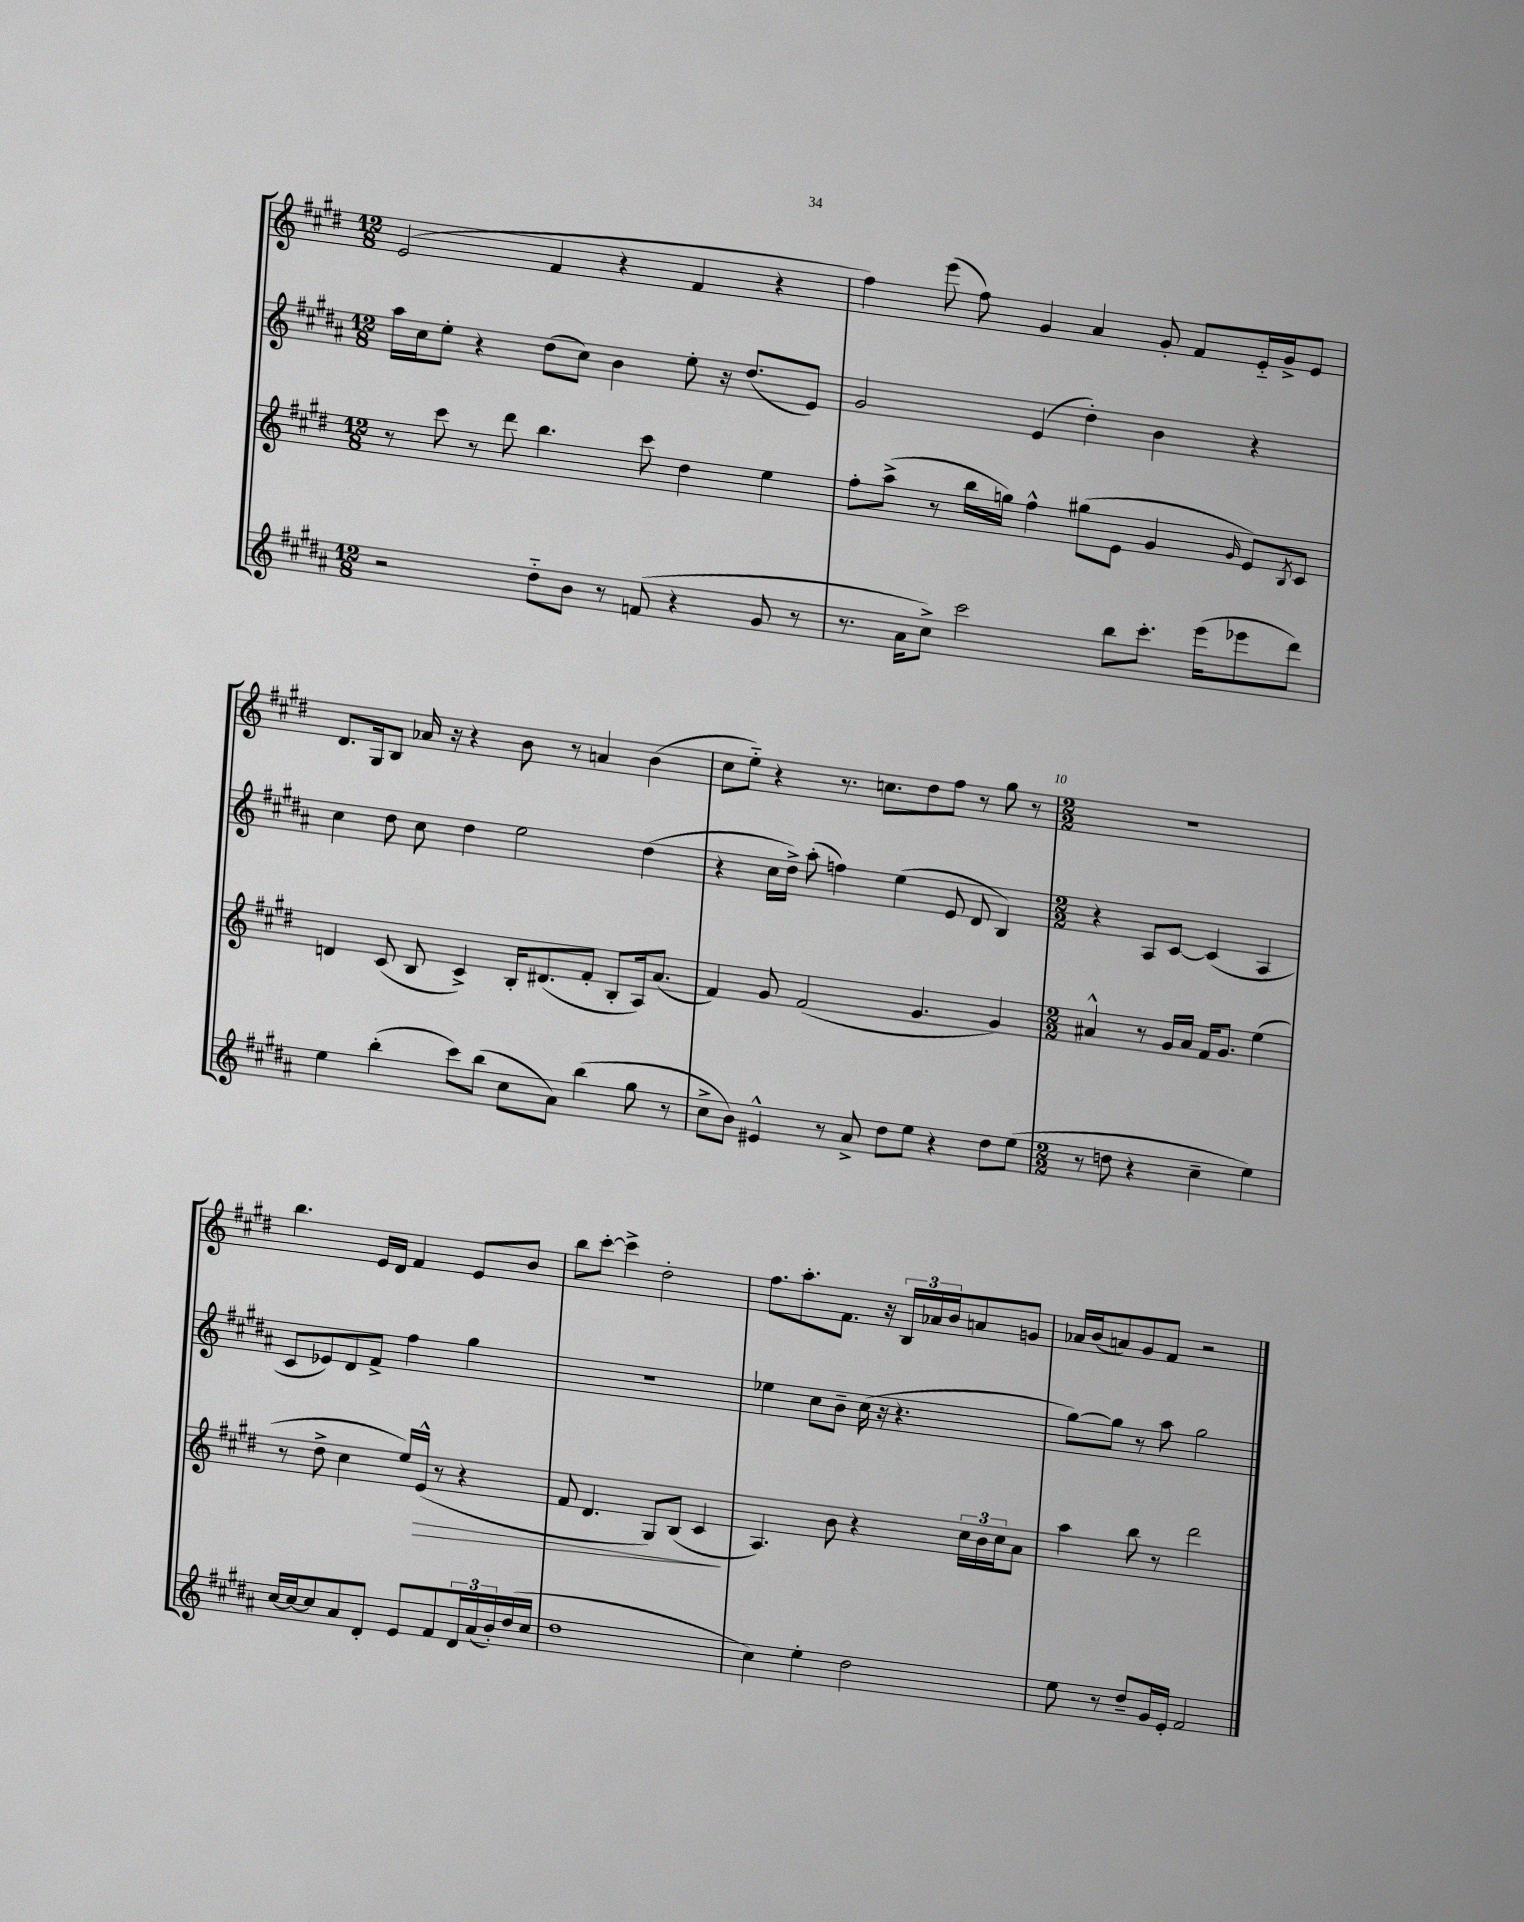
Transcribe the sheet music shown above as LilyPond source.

<<
\new StaffGroup <<
\new Staff = "s0" {
    \clef treble \key e \major \numericTimeSignature \time 12/8
    e'2( fis'4 r4 fis'4 r4 |
    fis''4) e'''8( fis''8) gis'4 a'4 gis'8-. fis'8 e'16-_ gis'16-> e'8 |
    dis'8. gis16 b8 aes'16 r16 r4 b'8 r8 a'4 b'4( |
    cis''8 e''8-_) r4 r8. c''8. dis''8 fis''8 r8 gis''8 r8 |
    \numericTimeSignature \time 2/2 r1 |
    b''4. e'16 dis'16 fis'4 e'8 b'8 |
    b''8 cis'''8~-. cis'''4-> dis''2-. |
    fis''8. a''8.-. fis'8. r16 \tuplet 3/2 { b16 aes'16 b'16 } a'8 g'8 |
    aes'16 b'16( a'8) gis'8 fis'8 r2 \bar "|." |
}
\new Staff = "s1" {
    \clef treble \key b \major \numericTimeSignature \time 12/8
    ais''16 cis''16 e''8-. r4 dis''8( cis''8) b'4 e''8-. r16 dis''8.( e'8) |
    gis'2 e'4( dis''4-.) b'4 r4 |
    cis''4 dis''8 cis''8 dis''4 e''2 dis''4( |
    r4 cis''16 dis''16->) ais''8-.( f''4) e''4( e'8 dis'8 b4) |
    \numericTimeSignature \time 2/2 r4 ais8 cis'8~ cis'4( ais4 |
    cis'8 ees'8) dis'8 fis'8-> fis''4 gis''4 |
    r1 |
    ees''4 cis''8 b'8-- cis''16( r16 r4. |
    gis''8~) gis''8 r8 ais''8 gis''2 \bar "|." |
}
\new Staff = "s2" {
    \clef treble \key e \major \numericTimeSignature \time 12/8
    r8 cis'''8 r8 dis'''8 b''4. cis'''8 dis''4 e''4 |
    fis''8-. a''8->( r8 b''16 g''16) fis''4-^ gis''8( e'8 gis'4 \grace { gis'16 } e'8) \acciaccatura { b8 } cis'8 |
    d'4 cis'8( b8 cis'4->) b16-. dis'8.( fis'8-. b8-. a16) a'8.( |
    fis'4) gis'8 fis'2( gis'4. gis'4) |
    \numericTimeSignature \time 2/2 ais'4-^ r8 gis'16 ais'16 fis'16 gis'8. e''4( |
    r8 dis''8-> cis''4 e''16) e'16-^\>( r8 r4 |
    fis'8 dis'4. gis8) b8( cis'4\! |
    a4.) b'8 r4 \tuplet 3/2 { cis''16 b'16 cis''16 } a'8 |
    a''4 b''8 r8 dis'''2 \bar "|." |
}
\new Staff = "s3" {
    \clef treble \key b \major \numericTimeSignature \time 12/8
    r2 dis''8-_ b'8 r8 f'8( r4 gis'8 r8 |
    r8. ais'16 cis''8->) cis'''2 b''8 cis'''8.-. e'''16( ees'''8 dis'''8) |
    e''4 b''4-.( cis'''8) b''8( cis''8 ais'8) b''4( gis''8 r8 |
    cis''8-> b'8) eis'4-^ r8 ais'8-> dis''8 e''8 r4 dis''8 e''8( |
    \numericTimeSignature \time 2/2 r8 d''8 r4 cis''4-- e''4) |
    cis''16~ cis''16~ cis''8 ais'8 dis'8-. e'8 fis'8 \tuplet 3/2 { dis'16 ais'16( b'16-.) } dis''16( cis''16 |
    dis''1 |
    cis''4) e''4-. dis''2 |
    e''8 r8 dis''8-- gis'16 e'16-. fis'2 \bar "|." |
}
>>
>>
\layout { \context { \Score currentBarNumber = #6 \override BarNumber.break-visibility = ##(#f #t #t) barNumberVisibility = #(every-nth-bar-number-visible 5) } }
